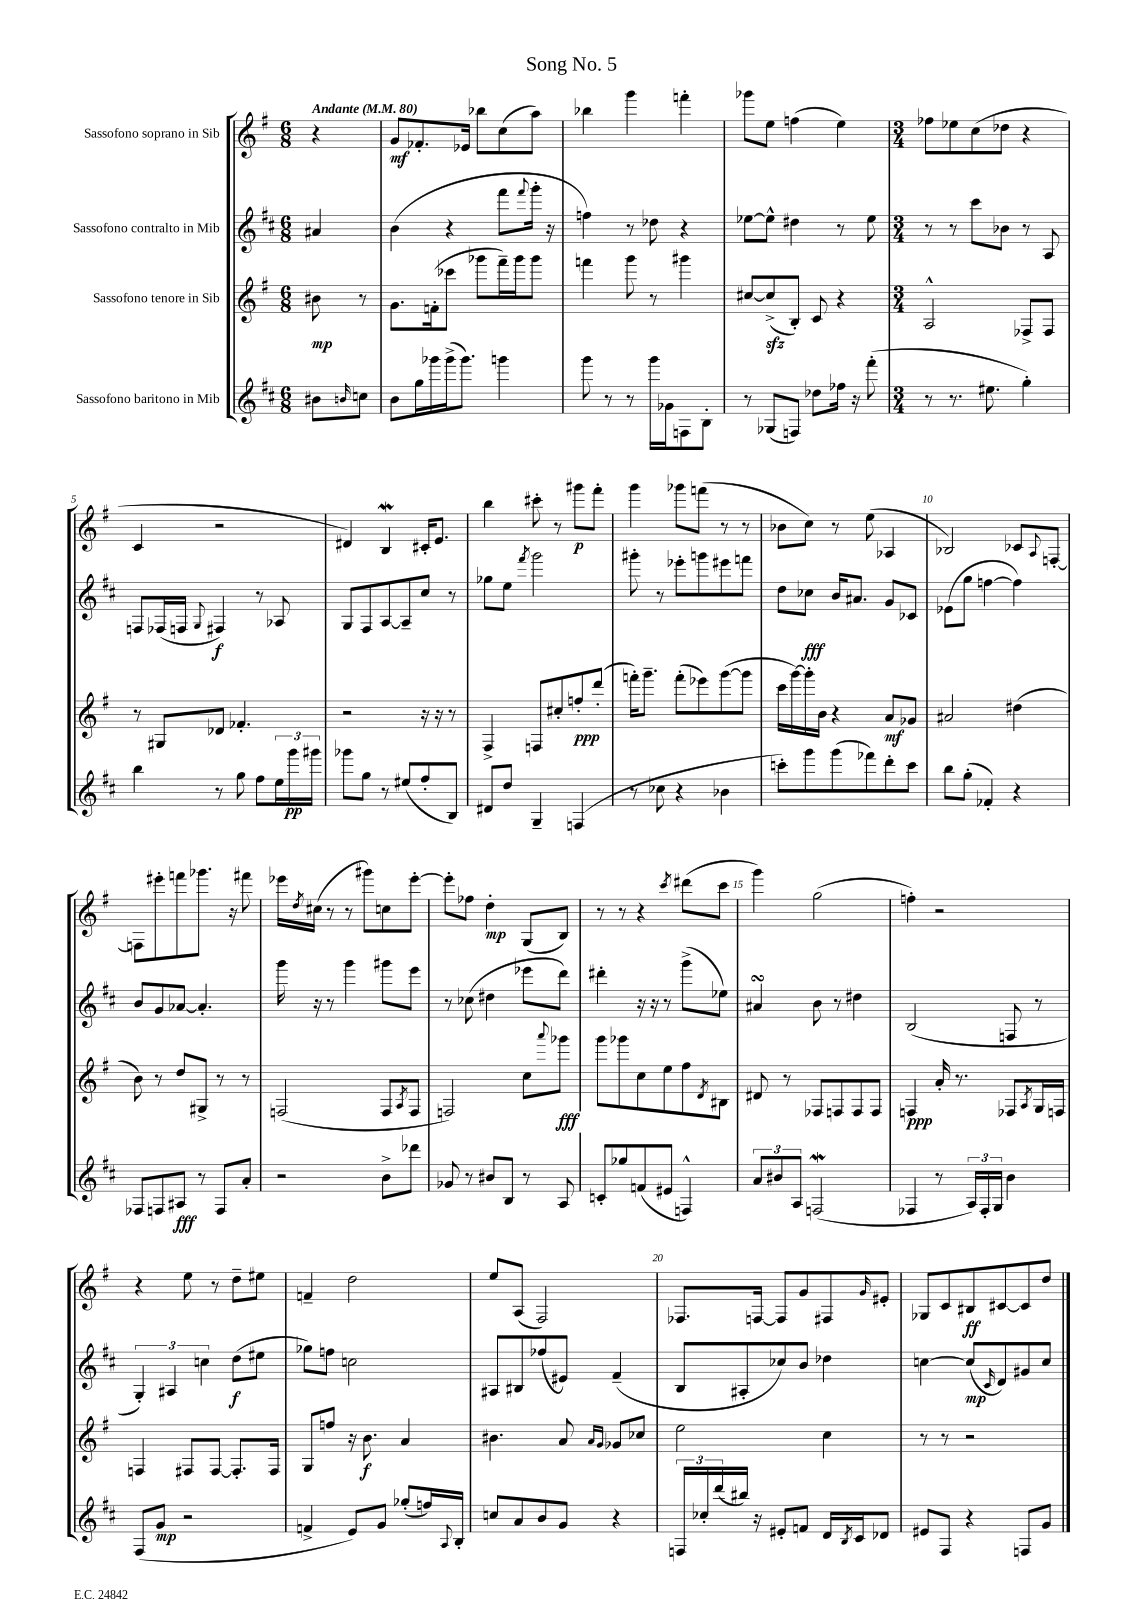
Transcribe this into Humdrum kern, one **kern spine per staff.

**kern	**dynam	**kern	**dynam	**kern	**dynam	**kern	**dynam
*part4	*part4	*part3	*part3	*part2	*part2	*part1	*part1
*staff4	*staff4	*staff3	*staff3	*staff2	*staff2	*staff1	*staff1
*I"Sassofono baritono in Mib	*	*I"Sassofono tenore in Sib	*	*I"Sassofono contralto in Mib	*	*I"Sassofono soprano in Sib	*
*clefG2	*	*clefG2	*	*clefG2	*	*clefG2	*
*k[f#c#]	*	*k[f#]	*	*k[f#c#]	*	*k[f#]	*
*M6/8	*	*M6/8	*	*M6/8	*	*M6/8	*
*MM80	*	*MM80	*	*MM80	*	*MM80	*
=	=	=	=	=	=	=	=
!	!	!	!	!	!	!LO:TX:a:B:t=Andante	!
8b#X\L	.	8b#X\	mp	4a#X/	.	4r	.
16qqbn/	.	.	.	.	.	.	.
8ccn\J	.	8r	.	.	.	.	.
=1	=1	=1	=1	=1	=1	=1	=1
8b\L	.	8.g\L	.	(4b\	.	8g/L	mf
16gg\L	.	.	.	.	.	8.f-X'/	.
16ggg-X\	.	(16fn'\k	.	.	.	.	.
(16ggg-^\J	.	8ccc-X\J	.	4r	.	.	.
8.ggg-\J)	.	.	.	.	.	16e-X/Jk	.
.	.	8ggg-X\L	.	.	.	8bb-X\L	.
4gggn\	.	16fff#~\L)	.	8fff#\L	.	(8cc\	.
.	.	16ggg-\J	.	.	.	.	.
.	.	.	.	8qqfff#/	.	.	.
.	.	8ggg-\J	.	16ggg'\Jk	.	8aa\J)	.
.	.	.	.	16r	.	.	.
=2	=2	=2	=2	=2	=2	=2	=2
8ggg\	.	4fffn\	.	4ffn\)	.	4bb-X\	.
8r	.	.	.	.	.	.	.
8r	.	8ggg\	.	8r	.	4ggg\	.
16ggg\LL	.	8r	.	8dd-X\	.	.	.
16g-X\J	.	.	.	.	.	.	.
8Fn\	.	4ggg#X\	.	4r	.	4fffn'\	.
8B'\J	.	.	.	.	.	.	.
=3	=3	=3	=3	=3	=3	=3	=3
8r	.	[8cc#X/L	.	[8ee-X\L	.	8ggg-X\L	.
(8G-X/L	.	(8cc#zz^/]	.	8ee-^^\J]	.	8ee\J	.
8Fn/J)	.	8B'/J)	.	4dd#X\	.	(4ffn\	.
8dd-X\L	.	8c/	.	.	.	.	.
16ff-X\Jk	.	4r	.	8r	.	4ee\)	.
16r	.	.	.	.	.	.	.
(8fff#'\	.	.	.	8ee-\	.	.	.
=4	=4	=4	=4	=4	=4	=4	=4
*M3/4	*	*M3/4	*	*M3/4	*	*M3/4	*
8r	.	2A^^/	.	8r	.	8ff-X\L	.
8.r	.	.	.	8r	.	8ee-X\	.
.	.	.	.	8ccc#\L	.	(8cc\	.
8.ee#X\	.	.	.	.	.	.	.
.	.	.	.	8b-X\J	.	8dd-X\J	.
4gg'\)	.	8F-X^/L	.	8r	.	4r	.
.	.	8F-/J	.	8A/	.	.	.
!!LO:LB:g=z
=5	=5	=5	=5	=5	=5	=5	=5
4bb\	.	8r	.	8Fn/L	.	4c/	.
.	.	8G#X/L	.	(16F-X/L	.	.	.
.	.	.	.	16Fn/JJ	.	.	.
.	.	.	.	8qqG/	.	.	.
8r	.	8d-X/J	.	4F#X/)	f	2r	.
8gg\	.	4.f-X'/	.	.	.	.	.
8ff#\L	.	.	.	8r	.	.	.
24ee\L	.	.	.	8A-X/	.	.	.
24ggg\	pp	.	.	.	.	.	.
24ggg#X\JJ	.	.	.	.	.	.	.
=6	=6	=6	=6	=6	=6	=6	=6
8ggg-X\L	.	2r	.	8G/L	.	4d#X/)	.
8gg\J	.	.	.	8F#/	.	.	.
8r	.	.	.	[8A/	.	4BW/	.
(8ee#X/L	.	.	.	8A~/]	.	.	.
8ff#'/	.	16r	.	8cc#/J	.	16c#X'/KL	.
.	.	16r	.	.	.	8.e/J	.
8B/J)	.	8r	.	8r	.	.	.
=7	=7	=7	=7	=7	=7	=7	=7
8d#X/L	.	4F#^/	.	8gg-X\L	.	4bb\	.
8dd/J	.	.	.	8ee\J	.	.	.
.	.	.	.	8qfff#/	.	.	.
4G~/	.	8Fn/L	.	2ggg\	.	8ccc#X'\	.
.	.	8cc#X'/	.	.	.	8r	.
(4Fn/	.	8ffn'/	ppp	.	.	8ggg#X\L	p
.	.	(8ddd'/J	.	.	.	8fff#'\J	.
=8	=8	=8	=8	=8	=8	=8	=8
8r	.	16fffn'\KL)	.	8ggg#X'\	.	4ggg\	.
.	.	8.ggg~\J	.	.	.	.	.
8cc-X\	.	.	.	8r	.	.	.
4r	.	(8fff'\L	.	8eee-X'\L	.	8ggg-X\L	.
.	.	8eee-X\)	.	8gggn\	.	(8fffn\J	.
4b-X\	.	([8ggg\	.	8eee#X\	.	8r	.
.	.	8ggg\J]	.	8fffn\J	.	8r	.
=9	=9	=9	=9	=9	=9	=9	=9
8cccn'\L)	.	16ccc\LL	.	8dd\L	.	8b-X\L	.
.	.	[16ggg\)	.	.	.	.	.
8ggg\	.	16ggg'\]	.	8cc-X\J	fff	8cc\J)	.
.	.	16b\JJ	.	.	.	.	.
(8ggg\	.	4r	.	16b/KL	.	8r	.
.	.	.	.	8.a#X/J	.	.	.
8fff-X\)	.	.	.	.	.	(8ee\	.
8ddd'\	.	8a/L	mf	8g/L	.	4A-X/	.
8ccc\J	.	8g-X/J	.	8c-X/J	.	.	.
=10	=10	=10	=10	=10	=10	=10	=10
8bb\L	.	2a#X/	.	(8e-X\L	.	2B-X/)	.
(8gg'\J	.	.	.	8gg\J	.	.	.
4f-X'/)	.	.	.	[4ffn\	.	.	.
4r	.	(4dd#X\	.	4ff\])	.	8c-X/L	.
.	.	.	.	.	.	8qqA/	.
.	.	.	.	.	.	[8Fn'/J	.
!!LO:LB:g=z
=11	=11	=11	=11	=11	=11	=11	=11
8F-X/L	.	8b\)	.	8b/L	.	8Fn\L]	.
8Fn/	.	8r	.	8g/	.	8eee#X'\	.
8A#X/J	fff	8dd/L	.	[8a-X/J	.	8fffn\	.
8r	.	8G#X^/J	.	4.a-'/]	.	8.ggg-X\J	.
8F/L	.	8r	.	.	.	.	.
.	.	.	.	.	.	16r	.
8a'/J	.	8r	.	.	.	8fff#X\	.
=12	=12	=12	=12	=12	=12	=12	=12
2r	.	(2Fn/	.	16ggg\	.	16eee-X\LL	.
.	.	.	.	.	.	8qdd/	.
.	.	.	.	16r	.	(16cc#X\JJ	.
.	.	.	.	8r	.	8r	.
.	.	.	.	4ggg\	.	8r	.
.	.	.	.	.	.	8ggg#X\L)	.
8b^\L	.	8F/L	.	8ggg#X\L	.	8ccn\	.
.	.	8qA/	.	.	.	.	.
8ddd-X\J	.	8F/J	.	8eee\J	.	[8eee-'\J	.
=13	=13	=13	=13	=13	=13	=13	=13
8g-X/	.	2Fn/)	.	8r	.	8eee-'\L]	.
8r	.	.	.	(8cc-X\	.	8ff-X\J	.
8b#X/L	.	.	.	4dd#X\	.	4dd'\	mp
8B/J	.	.	.	.	.	.	.
8r	.	8cc\L	.	8eee-X\L	.	(8G/L	.
.	.	8qqaaa/	.	.	.	.	.
8A/	.	8ggg-X\J	fff	8ddd\J)	.	8B/J)	.
=14	=14	=14	=14	=14	=14	=14	=14
8cn'/L	.	8ggg\L	.	4ddd#X'\	.	8r	.
8gg-X/	.	8ggg-X\	.	.	.	8r	.
(8fn/	.	8cc\	.	16r	.	4r	.
.	.	.	.	16r	.	.	.
8e#X/J	.	8ee\	.	8r	.	.	.
.	.	.	.	.	.	8qccc/	.
4Fn^^/)	.	8ff#\	.	(8ggg^\L	.	(8ddd#X\L	.
.	.	8qd/	.	.	.	.	.
.	.	8B#X\J	.	8ee-X\J)	.	8ccc\J	.
=15	=15	=15	=15	=15	=15	=15	=15
12a/L	.	8d#X/	.	4a#XsSsS/	.	4ggg\)	.
12b#X/	.	.	.	.	.	.	.
.	.	8r	.	.	.	.	.
12A/J	.	.	.	.	.	.	.
(2Fnw/	.	8F-X/L	.	8b\	.	(2gg\	.
.	.	8Fn/	.	8r	.	.	.
.	.	8F/	.	4dd#X\	.	.	.
.	.	8F/J	.	.	.	.	.
=16	=16	=16	=16	=16	=16	=16	=16
4F-X/	.	4Fn/	ppp	(2B/	.	4ffn'\)	.
8r	.	16a'/	.	.	.	2r	.
.	.	8.r	.	.	.	.	.
24A/LL)	.	.	.	.	.	.	.
24F-'/	.	.	.	.	.	.	.
24G/JJ	.	.	.	.	.	.	.
4b\	.	8F-X/L	.	8Fn/	.	.	.
.	.	8qA/	.	.	.	.	.
.	.	16G/L	.	8r	.	.	.
.	.	16Fn/JJ	.	.	.	.	.
!!LO:LB:g=z
=17	=17	=17	=17	=17	=17	=17	=17
(8F#/L	.	4Fn/	.	6G'/)	.	4r	.
8g/J	mp	.	.	.	.	.	.
.	.	.	.	6A#X/	.	.	.
2r	.	8F#X/L	.	.	.	8ee\	.
.	.	.	.	6ccn\	.	.	.
.	.	[8F#/J	.	.	.	8r	.
.	.	8.F#'/L]	.	(8dd\L	f	8dd~\L	.
.	.	.	.	8ee#X\J	.	8ee#X\J	.
.	.	16F#/Jk	.	.	.	.	.
=18	=18	=18	=18	=18	=18	=18	=18
4fn^/	.	8G/L	.	8gg-X\L)	.	4fn~/	.
.	.	8ffn/J	.	8ffn\J	.	.	.
8e/L)	.	16r	.	2ccn\	.	2dd\	.
.	.	8.b\	f	.	.	.	.
8g/J	.	.	.	.	.	.	.
(8gg-X'/L	.	4a/	.	.	.	.	.
16ffn/L)	.	.	.	.	.	.	.
8qqA/	.	.	.	.	.	.	.
16B'/JJ	.	.	.	.	.	.	.
=19	=19	=19	=19	=19	=19	=19	=19
8ccn/L	.	4.b#X\	.	8A#X/L	.	8ee/L	.
8a/	.	.	.	8B#X/	.	(8A/J	.
8b/	.	.	.	(8ff-X/	.	2F#/)	.
8g/J	.	8a/	.	8e#X/J)	.	.	.
.	.	16qqa/LL	.	.	.	.	.
.	.	16qqg/JJ	.	.	.	.	.
4r	.	8g-X/L	.	(4f#~/	.	.	.
.	.	8cc-X/J	.	.	.	.	.
=20	=20	=20	=20	=20	=20	=20	=20
24Fn/LL	.	2ee\	.	8B/L	.	8.F-X/L	.
24cc-X'/	.	.	.	.	.	.	.
(24ddd/	.	.	.	.	.	.	.
16bb#X/JJ)	.	.	.	8A#X'/	.	.	.
16r	.	.	.	.	.	[16Fn/Jk	.
8e#X'/L	.	.	.	8cc-X/)	.	8F/L]	.
8fn/J	.	.	.	8b/J	.	8g/	.
16d/LL	.	4cc\	.	4dd-X\	.	8F#X/	.
8qB/	.	.	.	.	.	.	.
16c#/J	.	.	.	.	.	.	.
.	.	.	.	.	.	16qqg/	.
8d-X/J	.	.	.	.	.	8e#X'/J	.
=21	=21	=21	=21	=21	=21	=21	=21
8e#X/L	.	8r	.	[4ccn\	.	8G-X/L	.
8F#/J	.	8r	.	.	.	8c/	.
4r	.	2r	.	(8cc/L]	mp	8B#X/	ff
.	.	.	.	16qqc#/	.	.	.
.	.	.	.	8d/)	.	[8c#X/	.
8Fn/L	.	.	.	8g#X/	.	8c#/]	.
8g/J	.	.	.	8cc/J	.	8dd/J	.
==	==	==	==	==	==	==	==
*-	*-	*-	*-	*-	*-	*-	*-
